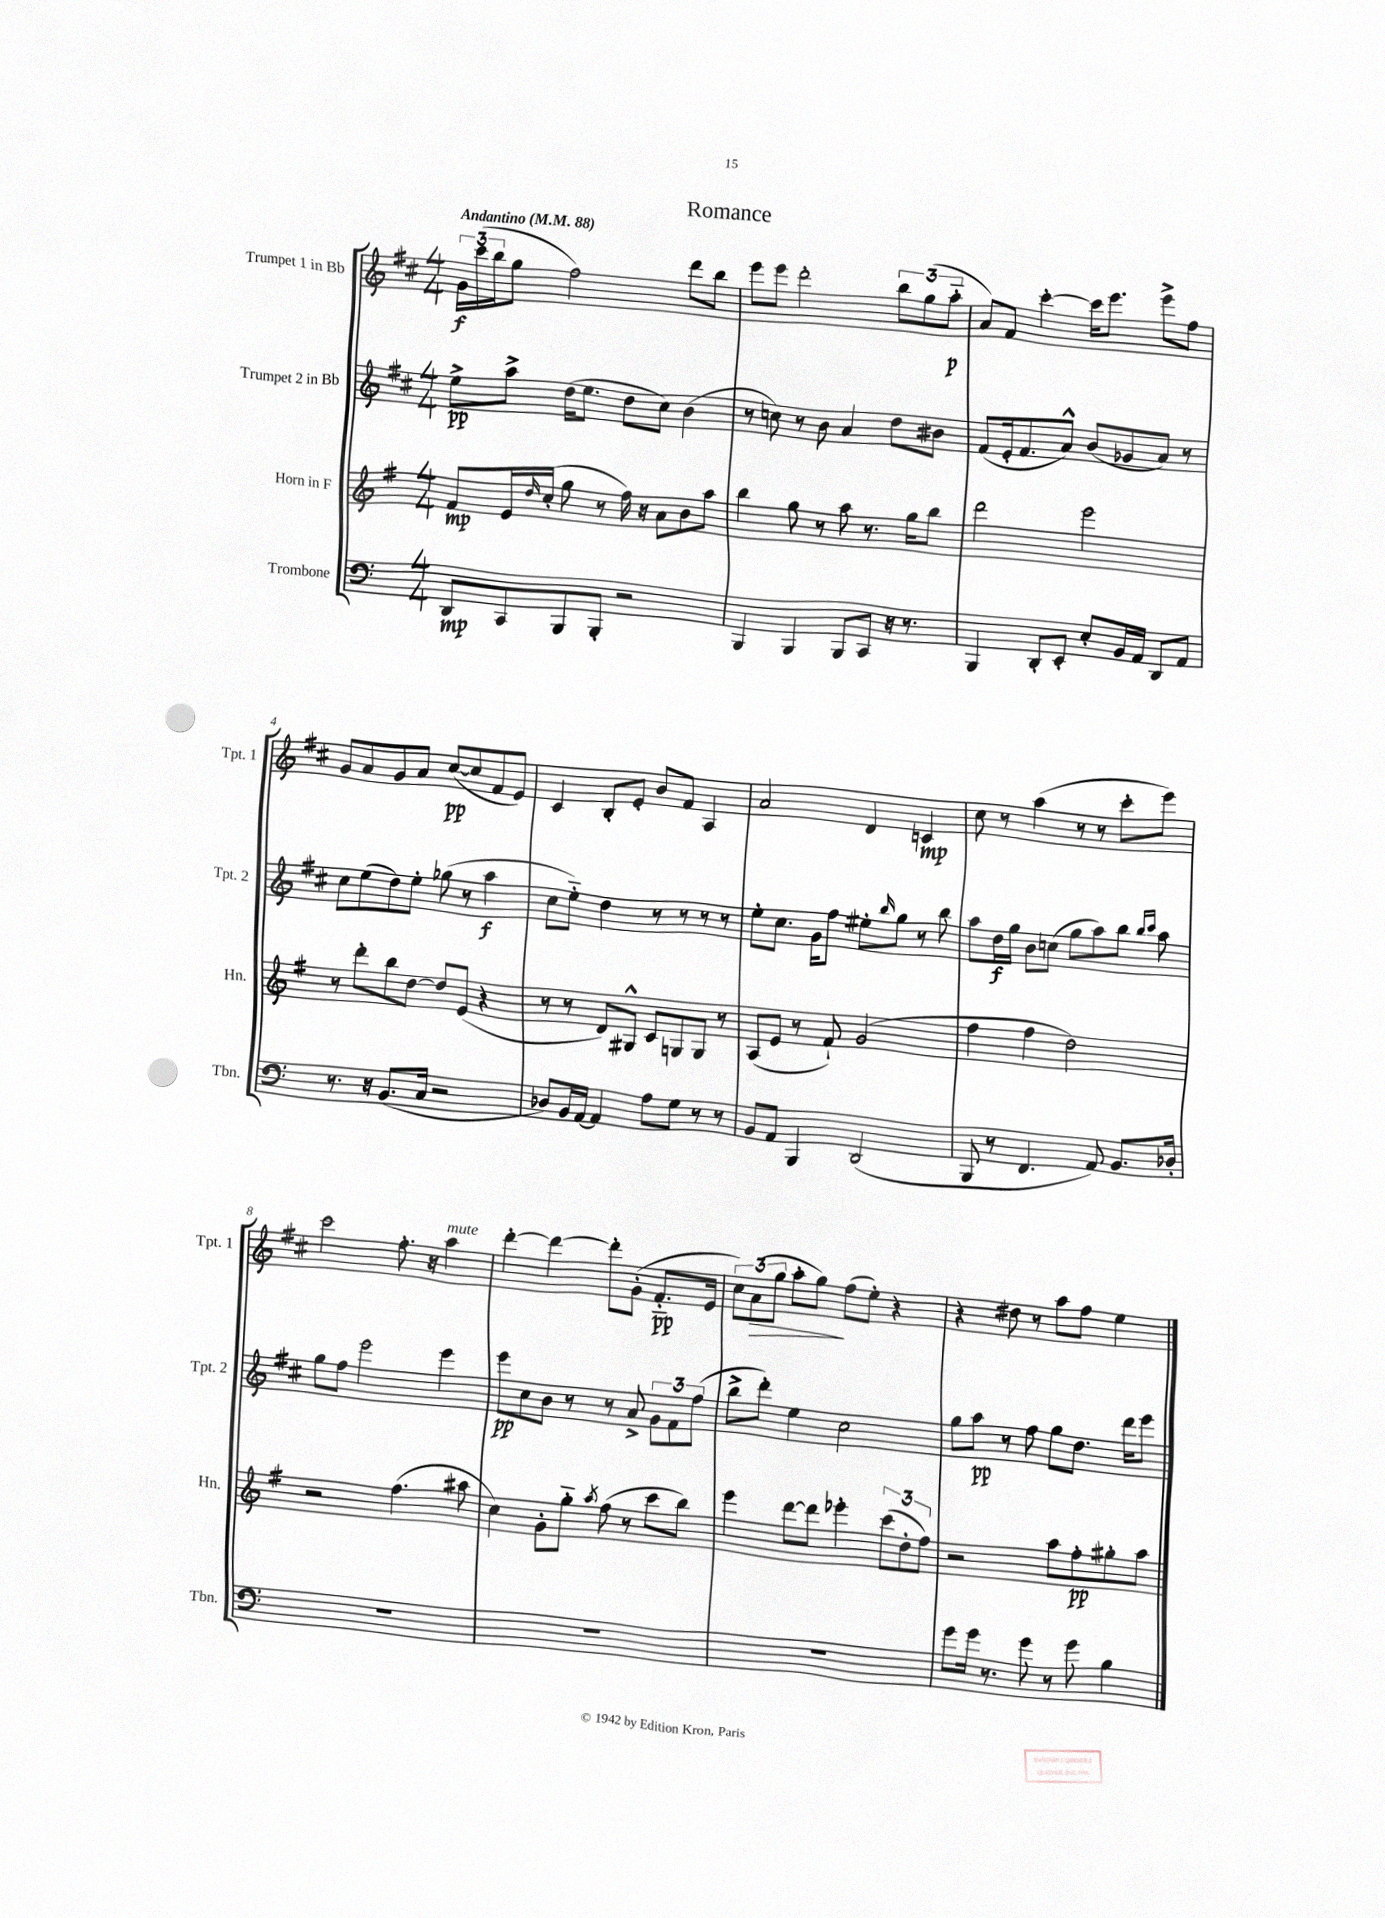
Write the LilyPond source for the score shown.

\header { title = "Romance" }
<<
\new StaffGroup <<
\new Staff = "s0" \with { instrumentName = "Trumpet 1 in Bb" shortInstrumentName = "Tpt. 1" } {
    \clef treble \key d \major \numericTimeSignature \time 4/4 \tempo "Andantino" 4 = 88
    \tuplet 3/2 { g'16\f cis'''16( b''16 } g''8 fis''2) d'''8 b''8 |
    e'''8 e'''8 d'''2-. \tuplet 3/2 { b''8 g''8( a''8-_\p } |
    a'8) fis'8 cis'''4~-. cis'''16 e'''8. e'''8-> fis''8 |
    g'8 a'8 g'8 a'8 cis''8~\pp( cis''8 fis'8 e'8) |
    cis'4 b8-. e'8-. b'8 fis'8 a4 |
    a'2 d'4 c'4\mp |
    cis''8 r8 a''4( r8 r8 cis'''8-. e'''8) |
    cis'''2 fis''8.-. r16 a''4^\markup { \italic "mute" } |
    d'''4~-. d'''4~ d'''8-. g'8-.( fis'8.-_\pp e'16 |
    \tuplet 3/2 { cis''8) a'8\>( g''8 } a''8-. g''8\!) fis''8( e''8-.) r4 |
    r4 dis''8 r8 a''8 fis''8 e''4 \bar "|." |
}
\new Staff = "s1" \with { instrumentName = "Trumpet 2 in Bb" shortInstrumentName = "Tpt. 2" } {
    \clef treble \key d \major \numericTimeSignature \time 4/4
    e''8->\pp a''8-> d''16( e''8. d''8 cis''8) b'4( |
    r8 c''8) r8 b'8 a'4 d''8 bis'8 |
    fis'8( e'16-. fis'8. a'8-^) b'8( ges'8 a'8) r8 |
    cis''8 e''8( d''8) e''8-. ges''8( r8 a''4\f |
    cis''8 e''8-_) d''4 r8 r8 r8 r8 |
    e''8-. cis''8. g'16 fis''8 eis''8-. \grace { b''16 } g''8 r8 b''8 |
    a''8 d''16\f g''16 b'8 c''8( g''8 a''8) b''8 \grace { b''16 cis'''16 } a''8 |
    g''8 fis''8 e'''2 e'''4 |
    e'''8\pp cis''8 b'8 r8 r8 a'8-> \tuplet 3/2 { g'8 fis'8 fis''8( } |
    b''8-> d'''8-.) e''4 cis''2 |
    g''8 a''8\pp r8 fis''8 g''8 d''8. d'''16 e'''8 \bar "|." |
}
\new Staff = "s2" \with { instrumentName = "Horn in F" shortInstrumentName = "Hn." } {
    \clef treble \key g \major \numericTimeSignature \time 4/4
    fis'8\mp e'16 \grace { d''16 } c''16-.( g''8 r8 fis''16) r16 a'8 b'8 a''8 |
    b''4 g''8 r8 a''8 r8. g''16 b''8 |
    d'''2 e'''2 |
    r8 d'''8-. b''8 d''8~ d''8 e'8( r4 |
    r8 r8 d'8) gis8-^ c'8 g8 g8 r8 |
    a8( e'8 r8 fis'8-!) g'2( |
    fis''4 fis''4 d''2) |
    r2 fis''4.( ais''8 |
    c''4) g'8-. g''8-_ \acciaccatura { a''8 } fis''8( r8 c'''8 b''8) |
    e'''4 d'''8~ d'''8 ees'''4-. \tuplet 3/2 { c'''8( d''8-. fis''8) } |
    r2 a''8 fis''8-.\pp gis''8-. a''8 \bar "|." |
}
\new Staff = "s3" \with { instrumentName = "Trombone" shortInstrumentName = "Tbn." } {
    \clef bass \key c \major \numericTimeSignature \time 4/4
    d,8\mp c,8 b,,8 b,,8-. r2 |
    b,,4 b,,4 b,,8 c,8 r16 r8. |
    b,,4 d,8-. e,8-. e8-. b,16 a,16 d,8 a,8 |
    r8. r16 b,8.( c16 r2 |
    des8) b,16 a,16~ a,4 a8 g8 r8 r8 |
    b,8 a,8 b,,4 d,2( |
    b,,8 r8 f,4. a,8) b,8. des16-. |
    R1 |
    R1 |
    R1 |
    g'8 g'16 r8. g'8 r8 g'8 b4 \bar "|." |
}
>>
>>
